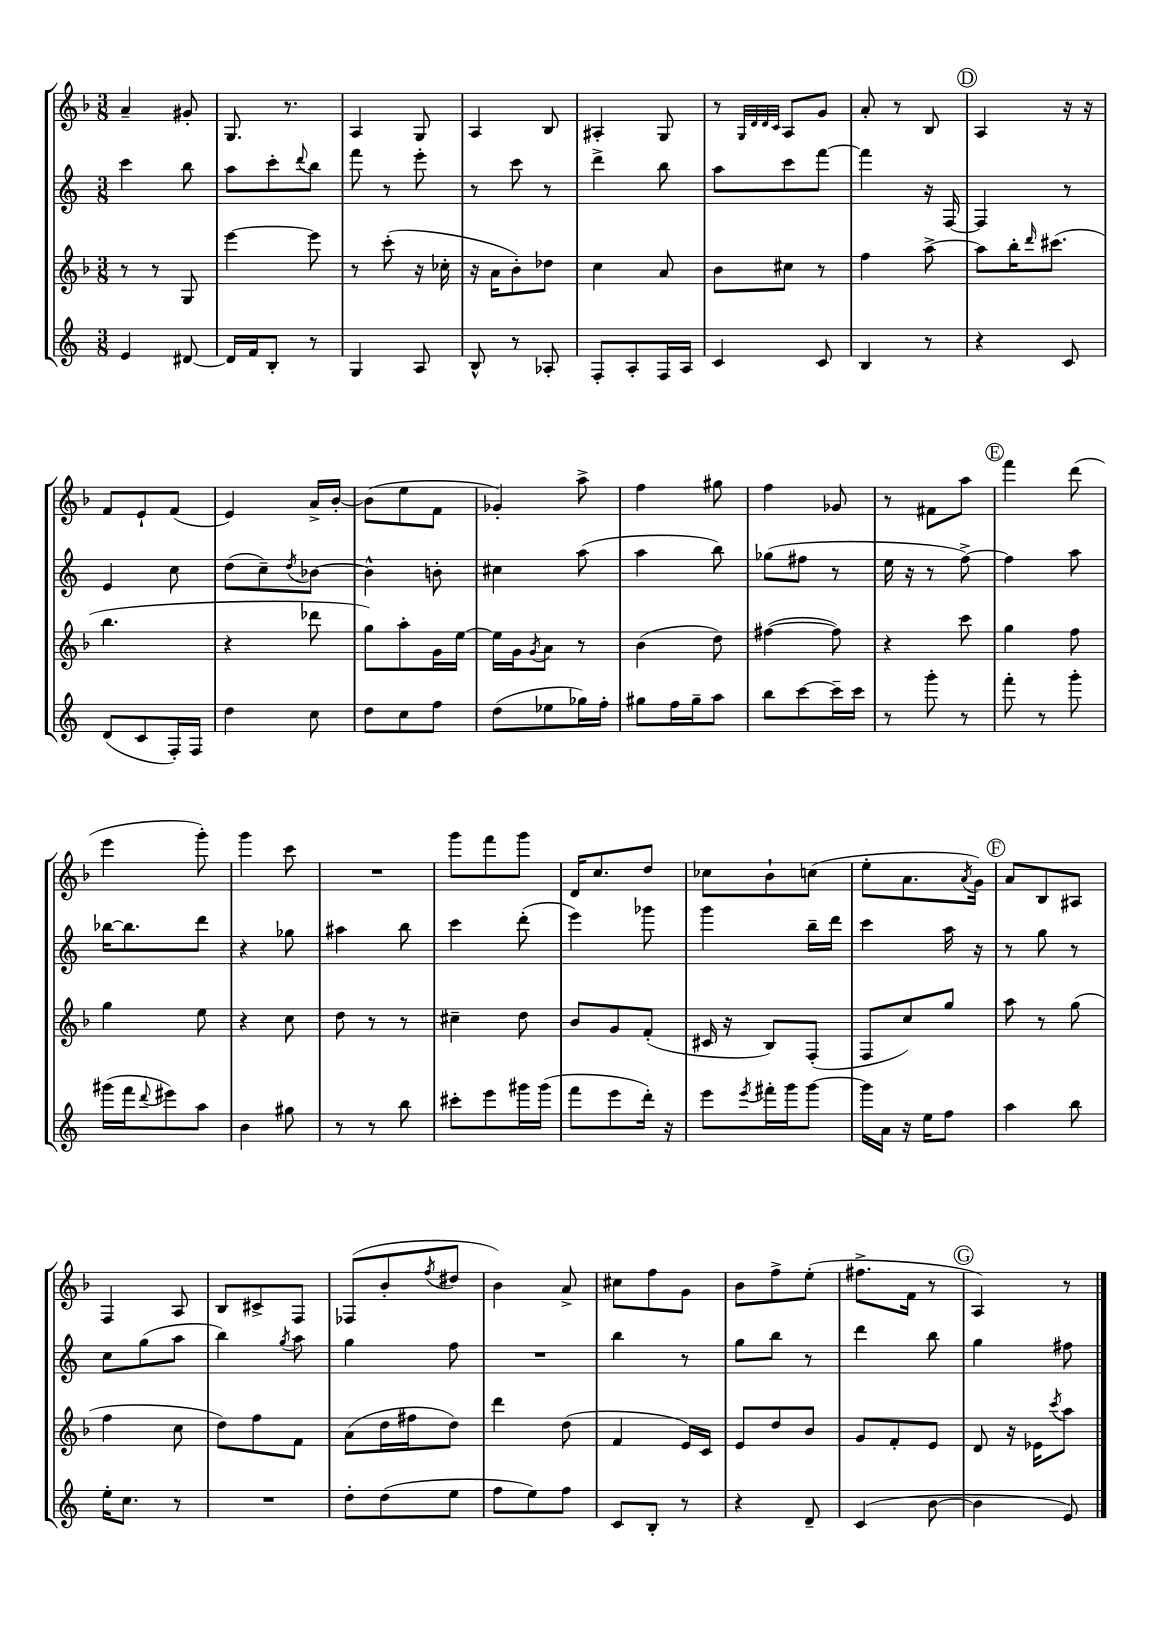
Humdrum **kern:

**kern	**kern	**kern	**kern
*part4	*part3	*part2	*part1
*staff4	*staff3	*staff2	*staff1
*clefG2	*clefG2	*clefG2	*clefG2
*k[]	*k[b-]	*k[]	*k[b-]
*M3/8	*M3/8	*M3/8	*M3/8
=21	=21	=21	=21
4e/	8r	4ccc\	4a~/
.	8r	.	.
[8d#X/	8G/	8bb\	8g#X'/
=22	=22	=22	=22
16d#/LL]	[4eee\	8aa\L	8.G/
16f/J	.	.	.
8B'/J	.	8ccc'\	.
.	.	.	8.r
.	.	8qqddd/	.
8r	8eee\]	8bb\J	.
=23	=23	=23	=23
4G/	8r	8fff\	4A/
.	(8ccc'\	8r	.
8A/	16r	8eee'\	8G/
.	16cc-X'\	.	.
=24	=24	=24	=24
8B^^/	16r	8r	4A/
.	16a\KL	.	.
8r	8b-'\)	8ccc\	.
8A-X'/	8dd-X\J	8r	8B-/
=25	=25	=25	=25
8F'/L	4cc\	4ddd^\	4A#X'/
8A'/	.	.	.
16F/L	8a/	8bb\	8G/
16A/JJ	.	.	.
=26	=26	=26	=26
4c/	8b-\L	8aa\L	8r
.	.	.	32qqG/LLL
.	.	.	32qqd/
.	.	.	32qqd/
.	.	.	32qqc/JJJ
.	8cc#X\J	8ccc\	8A/L
8c/	8r	[8fff\J	8g/J
=27	=27	=27	=27
4B/	4ff\	4fff\]	8a'/
.	.	.	8r
8r	[8aa^\	16r	8B-/
.	.	[16F/	.
!!LO:REH:place=s1:t=D
=28	=28	=28	=28
4r	8aa\L]	4F/]	4A/
.	16bb-'\K	.	.
.	16qqddd/	.	.
.	(8.ccc#X\J	.	.
8c/	.	8r	16r
.	.	.	16r
!!LO:LB:g=z
=29	=29	=29	=29
(8d/L	4.bb-\	4e/	8f/L
8c/	.	.	8e`/
16F'/L)	.	8cc\	(8f/J
16F/JJ	.	.	.
=30	=30	=30	=30
4dd\	4r	(8dd\L	4e/)
.	.	8cc~\)	.
.	.	8qdd/	.
8cc\	8ddd-X\	[8b-X\J	16a^/LL
.	.	.	[16b-'/JJ
=31	=31	=31	=31
8dd\L	8gg\L)	4b-^^\]	(8b-\L]
8cc\	8aa'\	.	8ee\
8ff\J	16g\L	8bn'\	8f\J
.	[16ee\JJ	.	.
=32	=32	=32	=32
(8dd\L	16ee\LL]	4cc#X\	4g-X'/)
.	16g\J	.	.
.	8qg/	.	.
8ee-X\	8a\J	.	.
16gg-X\L)	8r	(8aa\	8aa^\
16ff'\JJ	.	.	.
=33	=33	=33	=33
8gg#X\L	(4b-\	4aa\	4ff\
16ff\L	.	.	.
16gg#~\J	.	.	.
8aa\J	8dd\)	8bb\)	8gg#X\
=34	=34	=34	=34
8bb\L	([4ff#X\	(8gg-X\L	4ff\
[8ccc\	.	8ff#X\J	.
16ccc~\L]	8ff#\])	8r	8g-X/
16ccc\JJ	.	.	.
=35	=35	=35	=35
8r	4r	16ee\	8r
.	.	16r	.
8ggg'\	.	8r	8f#X\L
8r	8ccc\	[8ff^\)	8aa\J
!!LO:REH:place=s1:t=E
=36	=36	=36	=36
8fff'\	4gg\	4ff\]	4fff\
8r	.	.	.
8ggg'\	8ff\	8aa\	(8ddd\
!!LO:LB:g=z
=37	=37	=37	=37
(16ggg#X\LL	4gg\	[16bb-X\KL	4eee\
16fff\J	.	8.bb-\]	.
8qqddd/	.	.	.
8eee#X\)	.	.	.
8aa\J	8ee\	8ddd\J	8ggg'\)
=38	=38	=38	=38
4b\	4r	4r	4ggg\
8gg#X\	8cc\	8gg-X\	8ccc\
=39	=39	=39	=39
8r	8dd\	4aa#X\	4.r
8r	8r	.	.
8bb\	8r	8bb\	.
=40	=40	=40	=40
8ccc#X'\L	4cc#X~\	4ccc\	8ggg\L
8eee\	.	.	8fff\
16ggg#X\L	8dd\	(8ddd'\	8ggg\J
(16ggg#\JJ	.	.	.
=41	=41	=41	=41
8fff\L	8b-/L	4eee\)	16d/KL
.	.	.	8.cc/
8eee\	8g/	.	.
16ddd'\Jk)	(8f'/J	8ggg-X\	8dd/J
16r	.	.	.
=42	=42	=42	=42
8eee\L	16c#X/	4ggg\	8cc-X\L
.	16r	.	.
8qeee/	.	.	.
16fff#X'\L	8B-/L)	.	8b-`\
16ggg\J	.	.	.
[8ggg\J	(8F'/J	16bb~\LL	(8ccn\J
.	.	16ddd\JJ	.
=43	=43	=43	=43
16ggg\LL]	8F/L	4ccc\	8ee'\L
16a\JJ	.	.	.
16r	8cc/)	.	8.a\
16ee\KL	.	.	.
8ff\J	8gg/J	16aa\	.
.	.	.	8qa/
.	.	16r	16g\Jk)
!!LO:REH:place=s1:t=F
=44	=44	=44	=44
4aa\	8aa\	8r	8a/L
.	8r	8gg\	8B-/
8bb\	(8gg\	8r	8A#X/J
!!LO:LB:g=z
=45	=45	=45	=45
16ee'\KL	4ff\	8cc\L	4F/
8.cc\J	.	.	.
.	.	(8gg\	.
8r	8cc\	8aa\J	8A/
=46	=46	=46	=46
4.r	8dd\L)	4bb\)	8B-/L
.	8ff\	.	8c#X^/
.	.	8qgg/	.
.	8f\J	8aa\	8F/J
=47	=47	=47	=47
8dd'\L	(8a\L	4gg\	(8F-X/L
(8dd\	16dd\L	.	8b-'/
.	16ff#X\J	.	.
.	.	.	8qff/
8ee\J	8dd\J)	8ff\	8dd#X/J
=48	=48	=48	=48
8ff\L	4ddd\	4.r	4b-\)
8ee\)	.	.	.
8ff\J	(8dd\	.	8a^/
=49	=49	=49	=49
8c/L	4f/	4bb\	8cc#X\L
8B'/J	.	.	8ff\
8r	16e/LL)	8r	8g\J
.	16c/JJ	.	.
=50	=50	=50	=50
4r	8e/L	8gg\L	8b-\L
.	8dd/	8bb\J	8ff^\
8d~/	8b-/J	8r	(8ee'\J
=51	=51	=51	=51
(4c/	8g/L	4ddd\	8.ff#X^\L
.	8f'/	.	.
.	.	.	16f\Jk
[8b\	8e/J	8bb\	8r
!!LO:REH:place=s1:t=G
=52	=52	=52	=52
4b\]	8d/	4gg\	4A/)
.	16r	.	.
.	16e-X\KL	.	.
.	8qccc/	.	.
8e/)	8aa\J	8ff#X\	8r
==	==	==	==
*-	*-	*-	*-
